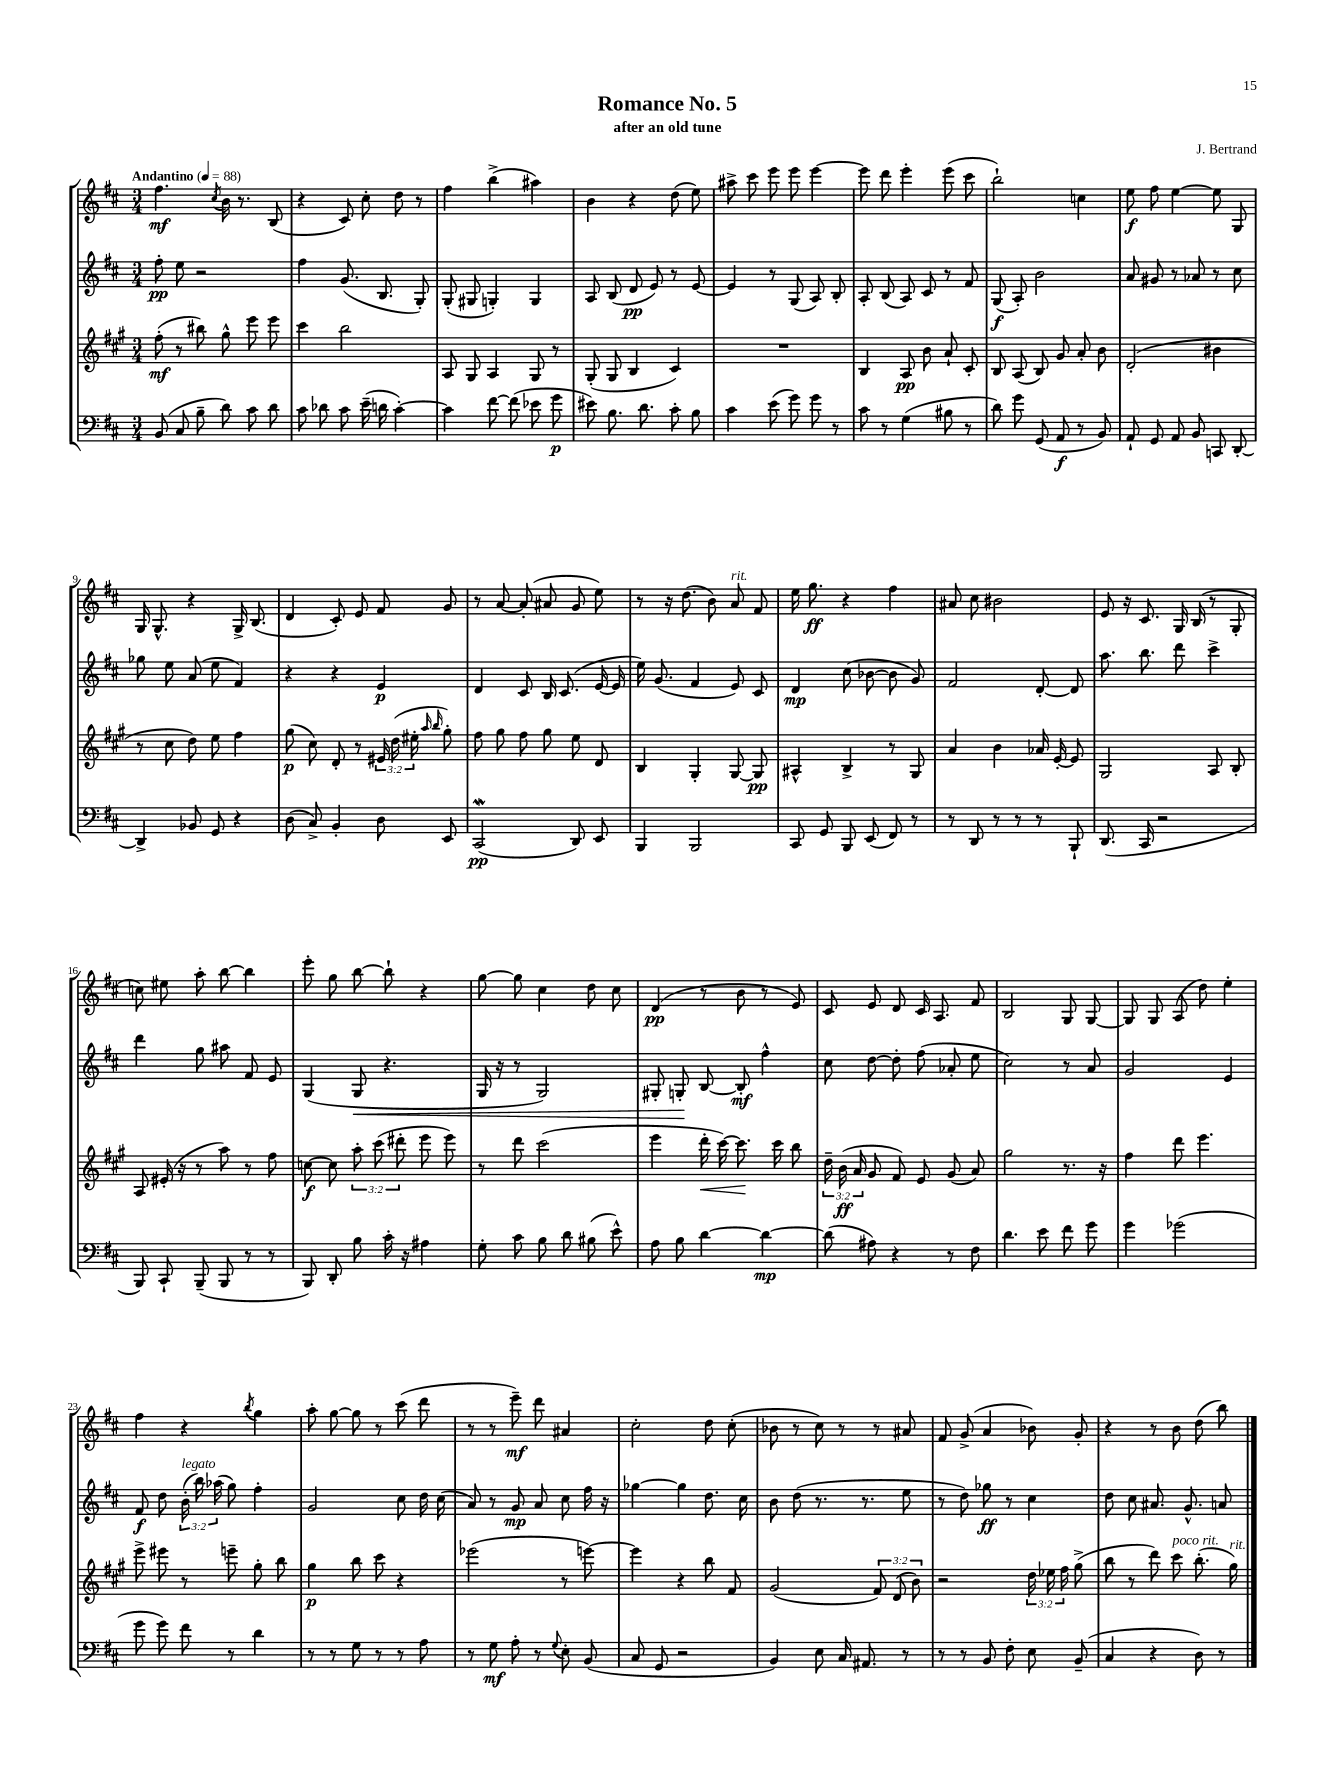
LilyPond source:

\header { title = "Romance No. 5" composer = "J. Bertrand" subtitle = "after an old tune" }
<<
\new StaffGroup <<
\new Staff = "s0" {
    \clef treble \key d \major \numericTimeSignature \time 3/4 \tempo "Andantino" 4 = 88
    \autoBeamOff fis''4.\mf \acciaccatura { cis''8 } b'16 r8. b8( |
    r4 cis'8) cis''8-. d''8 r8 |
    fis''4 b''4->( ais''4) |
    b'4 r4 d''8( e''8) |
    ais''8-> cis'''8 e'''8 e'''8 e'''4~ |
    e'''8 d'''8 e'''4-. e'''8( cis'''8 |
    b''2-!) c''4 |
    e''8\f fis''8 e''4~ e''8 g8 |
    g16 g8.-^ r4 g16-> b8.( |
    d'4 cis'8-.) e'8 fis'8 g'8 |
    r8 a'8~ a'8-.( ais'8 g'8 e''8) |
    r8 r16 d''8.( b'8) a'8^\markup { \italic "rit." } fis'8 |
    e''16 g''8.\ff r4 fis''4 |
    ais'8 cis''8 bis'2 |
    e'8 r16 cis'8. g16 b16( r8 g8-. |
    c''8) eis''8 a''8-. b''8~ b''4 |
    e'''8-. g''8 b''8~ b''8-! r4 |
    g''8~ g''8 cis''4 d''8 cis''8 |
    d'4\pp( r8 b'8 r8 e'8) |
    cis'8 e'8 d'8 cis'16 a8. fis'8 |
    b2 g8 g8~ |
    g8 g8 a8( d''8) e''4-. |
    fis''4 r4 \acciaccatura { b''8 } g''4 |
    a''8-. g''8~ g''8 r8 cis'''8( d'''8 |
    r8 r8 e'''8--\mf) d'''8 ais'4 |
    cis''2-. d''8 cis''8-.( |
    bes'8 r8 cis''8) r8 r8 ais'8 |
    fis'8 g'8->( a'4 bes'8) g'8-. |
    r4 r8 b'8 d''8( b''8) \bar "|." |
}
\new Staff = "s1" {
    \clef treble \key d \major \numericTimeSignature \time 3/4 \override Staff.TupletNumber.text = #tuplet-number::calc-fraction-text
    \autoBeamOff fis''8-.\pp e''8 r2 |
    fis''4 g'8.( b8. g8-.) |
    g8-.( gis8 g4-.) g4 |
    a8 b8( d'8\pp e'8) r8 e'8~ |
    e'4 r8 g8( a8) b8-. |
    a8-. b8( a8) cis'8 r8 fis'8 |
    g8\f( a8-.) b'2 |
    a'8 gis'8 r8 aes'8 r8 cis''8 |
    ges''8 e''8 a'8( e''8 fis'4) |
    r4 r4 e'4\p |
    d'4 cis'8 b16 cis'8.( e'16~ e'16 |
    e''16) g'8.( fis'4 e'8) cis'8 |
    d'4\mp cis''8( bes'8~ bes'8 g'8) |
    fis'2 d'8~-. d'8 |
    a''8. b''8. d'''8 cis'''4-> |
    d'''4 g''8 ais''8 fis'8 e'8 |
    g4( g8\< r4. |
    g16 r16 r8 g2) |
    gis8-. g8-.\! b8~ b8-.\mf fis''4-^ |
    cis''8 d''8~ d''8-. fis''8( aes'8-. e''8 |
    cis''2) r8 a'8 |
    g'2 e'4 |
    fis'8\f d''8 \tuplet 3/2 { b'16-.^\markup { \italic "legato" }( b''16) aes''16( } g''8) fis''4-. |
    g'2 cis''8 d''16 cis''16( |
    a'8) r8 g'8\mp a'8 cis''8 fis''16 r16 |
    ges''4~ ges''4 d''8. cis''16 |
    b'8 d''8( r8. r8. e''8 |
    r8 d''8) ges''8\ff r8 cis''4 |
    d''8 cis''8 ais'8. g'8.-^ a'8 \bar "|." |
}
\new Staff = "s2" {
    \clef treble \key a \major \numericTimeSignature \time 3/4 \override Staff.TupletNumber.text = #tuplet-number::calc-fraction-text
    \autoBeamOff fis''8-.\mf( r8 bis''8) gis''8-^ e'''8 e'''8 |
    cis'''4 b''2 |
    a8 gis8 a4 gis8 r8 |
    gis8-.( gis8 b4 cis'4) |
    R2. |
    b4 a8\pp b'8 a'8-! cis'8-. |
    b8 a8( b8) gis'8 a'8-. b'8 |
    d'2-.( bis'4 |
    r8 cis''8 d''8) e''8 fis''4 |
    gis''8\p( cis''8) d'8-. r8 \tuplet 3/2 { eis'16 d''16( eis''16-. } \grace { a''16 b''16 } gis''8-.) |
    fis''8 gis''8 fis''8 gis''8 e''8 d'8 |
    b4 gis4-. gis8~ gis8\pp |
    ais4-^ b4-> r8 gis8 |
    a'4 b'4 aes'16 e'16~-. e'8 |
    gis2 a8 b8-. |
    a8 eis'16-.( r16 r8 a''8) r8 fis''8 |
    c''8~\f c''8 \tuplet 3/2 { a''8-. cis'''8( dis'''8-. } e'''8 e'''8) |
    r8 d'''8 cis'''2( |
    e'''4 d'''16-.\< cis'''16~) cis'''8.\! cis'''16 b''8 |
    \tuplet 3/2 { d''16-- b'16\ff( a'16 } gis'8 fis'8) e'8 gis'8( a'8) |
    gis''2 r8. r16 |
    fis''4 d'''8 e'''4. |
    e'''8-> eis'''8 r8 e'''8-- gis''8-. b''8 |
    gis''4\p b''8 cis'''8 r4 |
    ees'''2( r8 e'''8~) |
    e'''4 r4 b''8 fis'8 |
    gis'2( \tuplet 3/2 { fis'8) d'8( b'8) } |
    r2 \tuplet 3/2 { d''16 ees''16 fis''16 } gis''8->( |
    b''8 r8 d'''8) cis'''8^\markup { \italic "poco rit." } b''8.-.( gis''16^\markup { \italic "rit." }) \bar "|." |
}
\new Staff = "s3" {
    \clef bass \key d \major \numericTimeSignature \time 3/4
    \autoBeamOff b,8( cis8 b8-- d'8) cis'8 d'8 |
    cis'8 des'8 cis'8 e'16--( d'16 cis'4~-.) |
    cis'4 fis'8~ fis'8( ees'8 g'8\p |
    eis'8) b8. d'8. cis'8-. b8 |
    cis'4 e'8( g'8) g'8 r8 |
    cis'8 r8 g4( bis8 r8 |
    d'8) g'8 g,8( a,8\f r8 b,8) |
    a,8-! g,8 a,8 b,8 c,8 d,8~-. |
    d,4-> bes,8 g,8 r4 |
    d8( cis8->) b,4-. d8 e,8 |
    cis,2\mordent\pp( d,8) e,8 |
    b,,4 b,,2 |
    cis,8 g,8 b,,8 e,8( fis,8) r8 |
    r8 d,8 r8 r8 r8 b,,8-! |
    d,8.( cis,16 r2 |
    b,,8) cis,8-! b,,8--( b,,8 r8 r8 |
    b,,8) d,8-. b8 cis'16-. r16 ais4 |
    g8-. cis'8 b8 d'8 bis8( e'8-^) |
    a8 b8 d'4~ d'4~\mp |
    d'8( ais8) r4 r8 fis8 |
    d'4. e'8 fis'8 g'8 |
    g'4 ges'2( |
    g'8 g'8) fis'8 r8 d'4 |
    r8 r8 g8 r8 r8 a8 |
    r8 g8\mf a8-. r8 \appoggiatura { g8 } e8-. b,8( |
    cis8 g,8 r2 |
    b,4) e8 cis16 ais,8. r8 |
    r8 r8 b,8 fis8-. e8 b,8--( |
    cis4 r4 d8) r8 \bar "|." |
}
>>
>>
